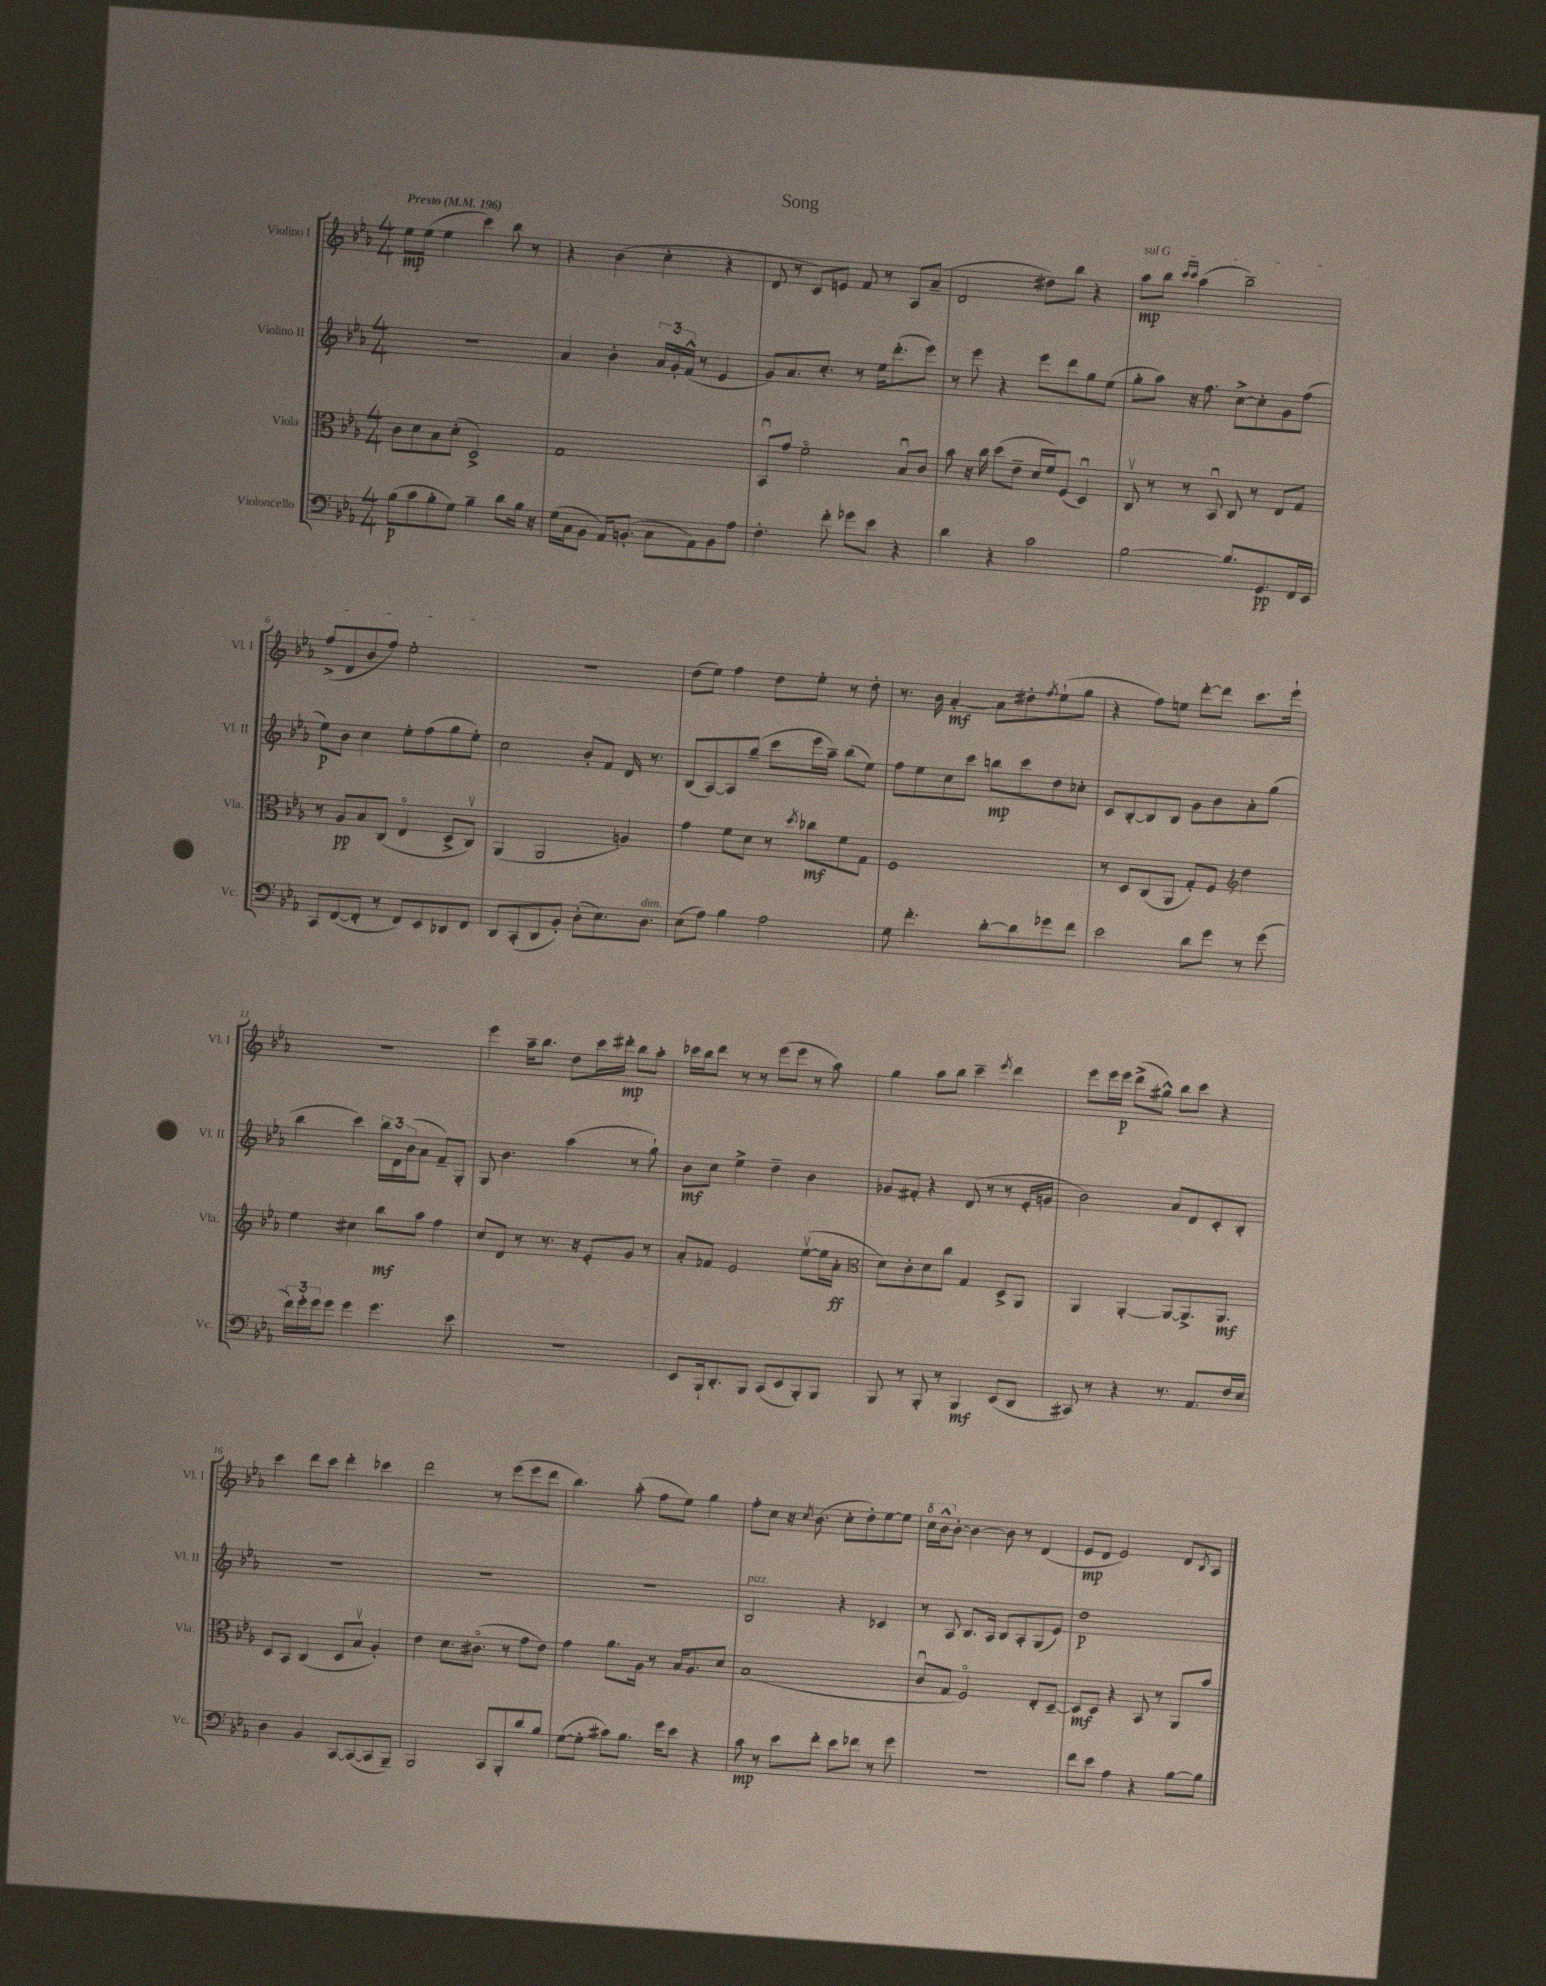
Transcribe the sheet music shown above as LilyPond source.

\header { title = "Song" }
<<
\new StaffGroup <<
\new Staff = "s0" \with { instrumentName = "Violino I" shortInstrumentName = "Vl. I" } {
    \clef treble \key ees \major \numericTimeSignature \time 4/4 \tempo "Presto" 4 = 196
    ees''8\mp ees''8( ees''4 c'''4) bes''8 r8 |
    r4 bes'4( c''4-. r4 |
    d'8 r8 c'8) e'8 f'8 r8 aes8 aes'8--( |
    d'2 dis''8) bes''8 r4 |
    \once \override TextSpanner.bound-details.left.text = \markup { \italic "sul G" } aes''8\mp\startTextSpan bes''8 \grace { c'''16 c'''16 } aes''4( bes''2--) |
    f''8->( d'8 bes'8 f''8) ees''2-.\stopTextSpan |
    r1 |
    d''8( ees''8) f''4 d''8 ees''8-. r8 d''8-. |
    r8. bes'16 aes'4~-.\mf aes'8 dis''8-. \acciaccatura { f''8 } ees''8-!( g''8 |
    r4 f''8) e''8 d'''8~-. d'''8 c'''8. ees'''16-! |
    r1 |
    ees'''4 aes''16-- bes''8. d''8 c'''16 dis'''16-.\mp bes''8 aes''8-. |
    ces'''16 bes''16 d'''8 r8 r8 ees'''8( ees'''8 r8 aes''8) |
    g''4 aes''8 bes''8 c'''4-- \acciaccatura { ees'''8 } d'''4 |
    ees'''8 ees'''16 ees'''16\p d'''8->( gis''8-^) bes''8 c'''8 r4 |
    c'''4 d'''8 c'''8 d'''4-. ces'''4 |
    d'''2 r8 ees'''8( ees'''8 d'''8 |
    bes''4.) aes''8-.( f''8 ees''8) g''4 |
    f''8-. c''8 r16 \acciaccatura { c''8 } bes'8.( c''8-. d''8-.) ees''8~ ees''8 |
    \ottava #1 c'''16 bes''16-^ \ottava #0 bes'8~-. bes'4~ bes'8 r8 d'4( |
    ees'8\mp d'8 ees'2) d'8 \acciaccatura { bes8 } aes8 \bar "|." |
}
\new Staff = "s1" \with { instrumentName = "Violino II" shortInstrumentName = "Vl. II" } {
    \clef treble \key ees \major \numericTimeSignature \time 4/4
    R1 |
    aes'4 bes'4-. \tuplet 3/2 { aes'16 g'16-. f'16-^( } r8 ees'4 |
    g'8) aes'8. c''8.-. r8 ees''16 d'''8.-.( ees'''8) |
    r8 ees'''8 r4 ees'''8 d'''8 g''8 ees''8( |
    g''8-. aes''8) r16 f''8. c''8~-> c''8-. g'8 f''8( |
    ees''8\p) bes'8 c''4 ees''8-. f''8( g''8 ees''8-.) |
    c''2 bes'8-. f'8 d'16 r8. |
    bes8( aes8~) aes8 g''8--( c'''8 ees'''16 aes''16--) bes''8( ees''8) |
    f''8 ees''8 c''8 c'''8 b''8\mp c'''8 d''8 ces''8-. |
    c'8 bes8~-. bes8 bes8 g'8 bes'8 aes'8-. g''8( |
    bes''4 c'''4) \tuplet 3/2 { bes''16 d'16 bes'16( } aes'8 f'8--) g8-. |
    g8 bes'4. aes''4( r8 g''8-!) |
    bes'8\mf c''8 ees''4-> d''4-- bes'4 |
    ges'8 fis'8-. r4 d'8( r8 r8 ees'16-. g'16 |
    bes'2) aes'8 d'8 c'8-. bes8-. |
    R1 |
    R1 |
    R1 |
    bes2^\markup { \italic "pizz." } r4 ces'4 |
    r8 aes8 bes8. aes16 bes8 aes8-. g8( ees'8) |
    d''1\p \bar "|." |
}
\new Staff = "s2" \with { instrumentName = "Viola" shortInstrumentName = "Vla." } {
    \clef alto \key ees \major \numericTimeSignature \time 4/4
    c'8 d'8 bes8 d'8-.( d2->) |
    g1 |
    bes,8\downbow g'8 f'2\flageolet bes8\downbow c'8 |
    bes'8 r16 c''16 d''8( ees'8-- d'16 f'16) f8( d4\downbow) |
    c8\upbow r8 r8 bes,8\downbow c8 r8 ees8 g8 |
    r8 aes8\pp bes8 c8( ees4\flageolet d8-> c8\upbow) |
    aes,4( aes,2 a4) |
    g'4 f'8 d'8 r8 \acciaccatura { d''8 } ces''8\mf f'8 g8 |
    f1 |
    r8 d8 c8( aes,8 g8-.) f8 \clef treble d''4 |
    ees''4 cis''4 bes''8\mf aes''8 f''4 |
    c''8 d'8 r8 r8. r16 ees'8-. g'8 r8 |
    aes'8-. fes'8 ees'2 ees''8~\upbow( ees''16 aes'16-.\ff |
    \clef alto d'8) c'8-. d'8 c''8 g4 d8-> aes,8 |
    aes,4 aes,4~-. aes,8~ aes,8.-> aes,8.\mf |
    d8 bes,8 c4( d8 bes8\upbow aes4-.) |
    ees'4 d'8. cis'8.\flageolet( r8 g'8 ees'8) |
    g'4 aes'8. aes16 r8 bes16 aes8. d'8 |
    bes1( |
    c'8\downbow g8 f2\flageolet) ees8-. d8~-- |
    d8\mf d8 r4 bes,8 r8 aes,8 bes'8 \bar "|." |
}
\new Staff = "s3" \with { instrumentName = "Violoncello" shortInstrumentName = "Vc." } {
    \clef bass \key ees \major \numericTimeSignature \time 4/4
    bes8\p( c'8 bes8-. g8) bes4-- d'8 bes16 r16 |
    g16( c16 bes,8 aes,16) b,8.-.( c8 aes,8) b,8 aes8 |
    f4.-. f'8-. ges'8 ees'8 r4 |
    d'4 r4 c'2 |
    bes2~ bes8. g,8.\pp f,16 ees,16 |
    c,8 f,8~( f,8-. r8 f,8) ees,8 des,8 f,8 |
    d,8 c,8-.( d,8 bes,8-.) d8-.( ees8.) d8.^\markup { \italic "dim." } |
    ees8( aes8) bes4 aes2 |
    g8 f'4.-. d'8~-. d'8 ges'8 f'8 |
    ees'2 d'8 g'8 r8 g'8( |
    \tuplet 3/2 { f'16) g'16-. g'16 } g'8 g'4 g'4. ees'8 |
    R1 |
    ees,8 bes,,16-! d,8.-. bes,,8 c,8( ees,8 bes,,8-.) bes,,8 |
    bes,,8 r8 bes,,8-. r8 bes,,4\mf ees,8( d,8 |
    cis,8) r8 r4 r8. aes,8. f16 ees16 |
    d4 bes,4 c,8~ c,8~( c,8 bes,,8--) |
    bes,,2 c,8 bes,,8-. d'8 bes8 |
    g8~( g8-. cis'8) bes8. g'16 ees'8 r4 |
    c'8\mp r8 ees'8 f'8-. ees'8 fes'8 r8 g'8 |
    R1 |
    f'8 ees'8 aes4 r4 bes8~ bes8 \bar "|." |
}
>>
>>
